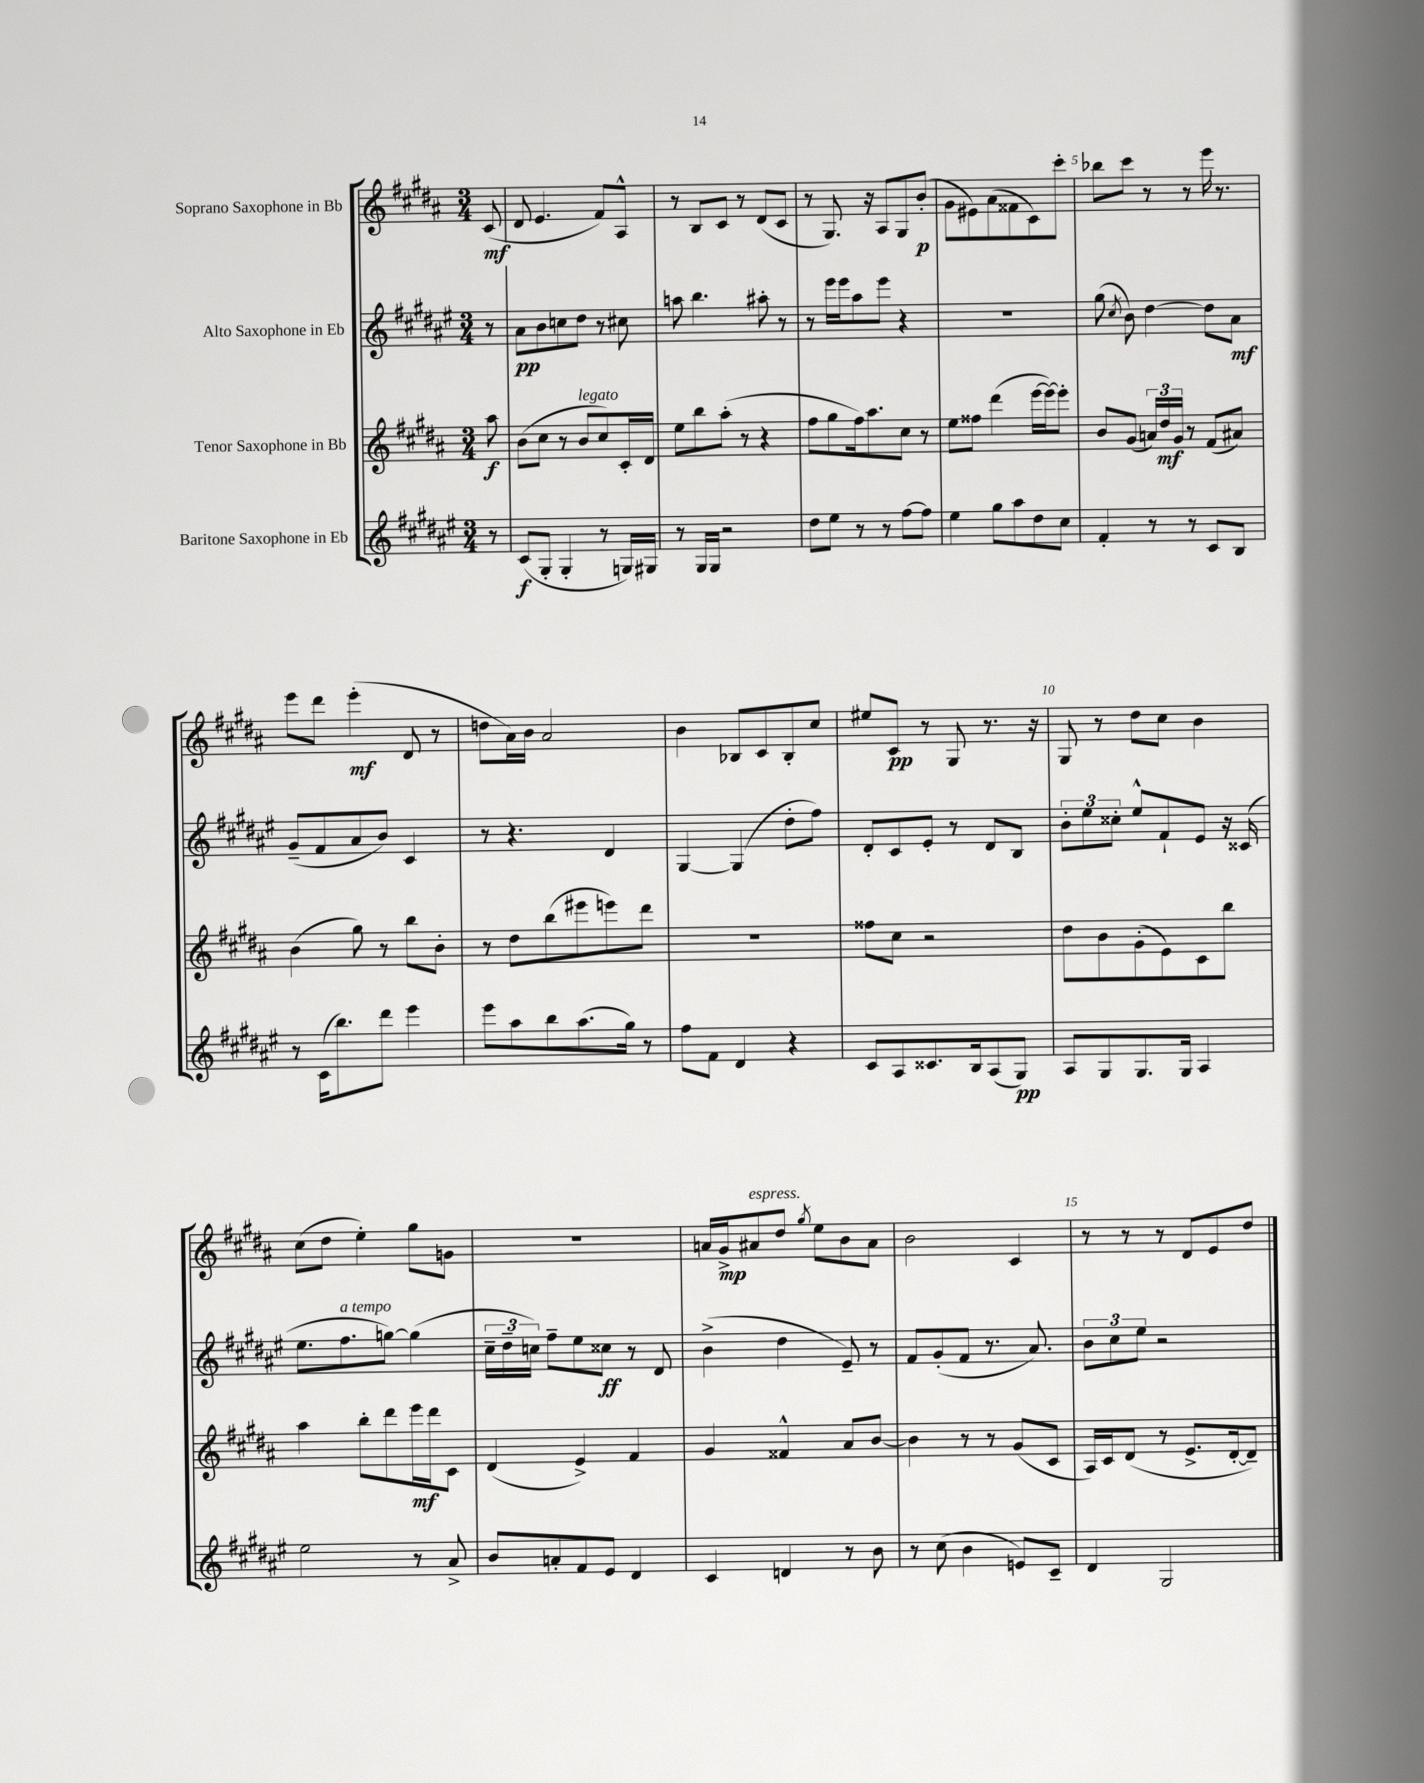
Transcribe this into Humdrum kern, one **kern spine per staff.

**kern	**dynam	**kern	**dynam	**kern	**dynam	**kern	**dynam
*part4	*part4	*part3	*part3	*part2	*part2	*part1	*part1
*staff4	*staff4	*staff3	*staff3	*staff2	*staff2	*staff1	*staff1
*I"Baritone Saxophone in Eb	*	*I"Tenor Saxophone in Bb	*	*I"Alto Saxophone in Eb	*	*I"Soprano Saxophone in Bb	*
*clefG2	*	*clefG2	*	*clefG2	*	*clefG2	*
*k[f#c#g#d#a#e#]	*	*k[f#c#g#d#a#]	*	*k[f#c#g#d#a#e#]	*	*k[f#c#g#d#a#]	*
*M3/4	*	*M3/4	*	*M3/4	*	*M3/4	*
=	=	=	=	=	=	=	=
8r	.	8aa#\	f	8r	.	(8c#/	mf
=1	=1	=1	=1	=1	=1	=1	=1
(8c#/L	f	(8b\L	.	8a#\L	pp	8d#/	.
8G#'/J	.	8cc#\J	.	8b\	.	4.e/	.
4G#'/	.	8r	.	8ccn\	.	.	.
!	!	!LO:TX:a:i:t=legato	!	!	!	!	!
.	.	8b/L	.	8dd#\J	.	.	.
8r	.	8cc#/)	.	8r	.	8f#/L)	.
16Gn/LL)	.	16c#'/L	.	8cc#X\	.	8A#^^/J	.
16G#X/JJ	.	16d#/JJ	.	.	.	.	.
=2	=2	=2	=2	=2	=2	=2	=2
8r	.	8ee\L	.	8aan\	.	8r	.
16G#/LL	.	8bb\	.	4.bb\	.	8B/L	.
16G#/JJ	.	.	.	.	.	.	.
2r	.	(8aa#'\J	.	.	.	8c#/J	.
.	.	8r	.	.	.	8r	.
.	.	4r	.	8aa#X'\	.	(8d#/L	.
.	.	.	.	8r	.	8c#/J	.
=3	=3	=3	=3	=3	=3	=3	=3
8dd#\L	.	8ff#\L	.	8r	.	8r	.
8ee#\J	.	8gg#\	.	16eee#\LL	.	8.G#/)	.
.	.	.	.	16eee#\J	.	.	.
8r	.	16ff#\k)	.	8aa#\	.	.	.
.	.	8.aa#\	.	.	.	16r	.
8r	.	.	.	8eee#\J	.	8A#/L	.
[8ff#\L	.	8cc#\J	.	4r	.	8G#/	.
8ff#\J]	.	8r	.	.	.	(8b'/J	p
=4	=4	=4	=4	=4	=4	=4	=4
4ee#\	.	8ee\L	.	2.r	.	8g#\L	.
.	.	8ff##X\J	.	.	.	8e#X\)	.
8gg#\L	.	(4ddd#\	.	.	.	(8a#\	.
8aa#\	.	.	.	.	.	8f##X\	.
8dd#\	.	[16eee\LL	.	.	.	8c#\)	.
.	.	16eee\J_)	.	.	.	.	.
8cc#\J	.	8eee'\J]	.	.	.	8ccc#'\J	.
=5	=5	=5	=5	=5	=5	=5	=5
4f#'/	.	8b/L	.	(8gg#\	.	8bb-X\L	.
.	.	.	.	8qcc#/	.	.	.
.	.	(8g#/J	.	8b\)	.	8ccc#\J	.
8r	.	24an/LL)	.	[4dd#\	.	8r	.
.	.	24dd#/	mf	.	.	.	.
.	.	24g#/JJ	.	.	.	.	.
8r	.	8r	.	.	.	8r	.
8c#/L	.	(8f#/L	.	8dd#\L]	.	16eee\	.
.	.	.	.	.	.	8.r	.
8B/J	.	8a#X/J)	.	8a#\J	mf	.	.
!!LO:LB:g=z
=6	=6	=6	=6	=6	=6	=6	=6
8r	.	(4b\	.	(8g#~/L	.	8eee\L	.
(16c#\KL	.	.	.	8f#/	.	8ddd#\J	.
8.bb\)	.	.	.	.	.	.	.
.	.	8gg#\)	.	8a#/	.	(4eee'\	mf
8ddd#\J	.	8r	.	8b/J)	.	.	.
4eee#\	.	8bb\L	.	4c#/	.	8d#/	.
.	.	8b'\J	.	.	.	8r	.
=7	=7	=7	=7	=7	=7	=7	=7
8eee#\L	.	8r	.	8r	.	8ddn\L	.
8aa#\	.	8dd#\L	.	4.r	.	16a#\L)	.
.	.	.	.	.	.	16b\JJ	.
8bb\	.	(8bb\	.	.	.	2a#/	.
(8.aa#\	.	8eee#X\	.	.	.	.	.
.	.	8eeen\)	.	4d#/	.	.	.
16gg#\Jk)	.	.	.	.	.	.	.
8r	.	8ddd#\J	.	.	.	.	.
=8	=8	=8	=8	=8	=8	=8	=8
8ff#\L	.	2.r	.	[4G#/	.	4b\	.
8f#\J	.	.	.	.	.	.	.
4d#/	.	.	.	(4G#/]	.	8B-X/L	.
.	.	.	.	.	.	8c#/	.
4r	.	.	.	8dd#'\L	.	8B-'/	.
.	.	.	.	8ff#\J)	.	8cc#/J	.
=9	=9	=9	=9	=9	=9	=9	=9
8c#/L	.	8ff##X\L	.	8d#'/L	.	8ee#X/L	.
8A#/	.	8cc#\J	.	8c#/	.	8c#/J	pp
8.c##X/	.	2r	.	8e#'/J	.	8r	.
.	.	.	.	8r	.	8G#/	.
16B/k	.	.	.	.	.	.	.
(8A#/	.	.	.	8d#/L	.	8.r	.
8G#/J)	pp	.	.	8B/J	.	.	.
.	.	.	.	.	.	16r	.
=10	=10	=10	=10	=10	=10	=10	=10
8A#/L	.	8dd#\L	.	12b'\L	.	8G#/	.
.	.	.	.	12ee#\	.	.	.
8G#/	.	8b\	.	.	.	8r	.
.	.	.	.	12cc##X'\J	.	.	.
8.G#/	.	(8g#'\	.	8ee#^^/L	.	8dd#\L	.
.	.	8e\)	.	8f#`/	.	8cc#\J	.
16G#/Jk	.	.	.	.	.	.	.
4A#/	.	8c#\	.	8e#/J	.	4b\	.
.	.	8bb\J	.	16r	.	.	.
.	.	.	.	(16c##X/	.	.	.
!!LO:LB:g=z
=11	=11	=11	=11	=11	=11	=11	=11
2ee#\	.	4aa#\	.	8.ee#\L	.	(8cc#\L	.
.	.	.	.	.	.	8dd#\J	.
!	!	!	!	!LO:TX:a:i:t=a tempo	!	!	!
.	.	.	.	8.ff#\	.	.	.
.	.	8bb'\L	.	.	.	4ee'\)	.
.	.	8ddd#\	.	[8ggn\J)	.	.	.
8r	.	16eee\L	mf	(4gg\]	.	8gg#\L	.
.	.	16ddd#\J	.	.	.	.	.
8a#^/	.	8c#\J	.	.	.	8gn\J	.
=12	=12	=12	=12	=12	=12	=12	=12
8b/L	.	(4d#/	.	24cc#~\LL	.	2.r	.
.	.	.	.	24dd#~\	.	.	.
.	.	.	.	24ccn\JJ)	.	.	.
8an'/	.	.	.	8ff#~\L	.	.	.
8f#/	.	4e^/)	.	8ee#\	.	.	.
8e#/J	.	.	.	8cc##X\J	ff	.	.
4d#/	.	4f#/	.	8r	.	.	.
.	.	.	.	8d#/	.	.	.
=13	=13	=13	=13	=13	=13	=13	=13
4c#/	.	4g#/	.	(4b^\	.	16an/LL	.
.	.	.	.	.	.	16g#^/J	mp
!	!	!	!	!	!	!LO:TX:a:i:t=espress.	!
.	.	.	.	.	.	8a#X/	.
4dn/	.	4f##X^^/	.	4dd#\	.	8dd#/J	.
.	.	.	.	.	.	8qgg#/	.
.	.	.	.	.	.	8ee\L	.
8r	.	8a#/L	.	8e#~/)	.	8b\	.
8b\	.	[8b/J	.	8r	.	8a#\J	.
=14	=14	=14	=14	=14	=14	=14	=14
8r	.	4b\]	.	8f#/L	.	2b\	.
(8cc#\	.	.	.	(8g#'/	.	.	.
4b\	.	8r	.	8f#/J	.	.	.
.	.	8r	.	8.r	.	.	.
8en/L)	.	(8g#/L	.	.	.	4c#/	.
.	.	.	.	8.a#/)	.	.	.
8c#~/J	.	8c#/J	.	.	.	.	.
=15	=15	=15	=15	=15	=15	=15	=15
4d#/	.	16A#/LL)	.	12b\L	.	8r	.
.	.	16c#/J	.	.	.	.	.
.	.	.	.	12cc#\	.	.	.
.	.	(8d#/J	.	.	.	8r	.
.	.	.	.	12ee#\J	.	.	.
2G#/	.	8r	.	2r	.	8r	.
.	.	8.e^/L	.	.	.	8d#/L	.
.	.	.	.	.	.	8e/	.
.	.	[16d#'/k	.	.	.	.	.
.	.	8d#~/J])	.	.	.	8dd#/J	.
==	==	==	==	==	==	==	==
*-	*-	*-	*-	*-	*-	*-	*-
